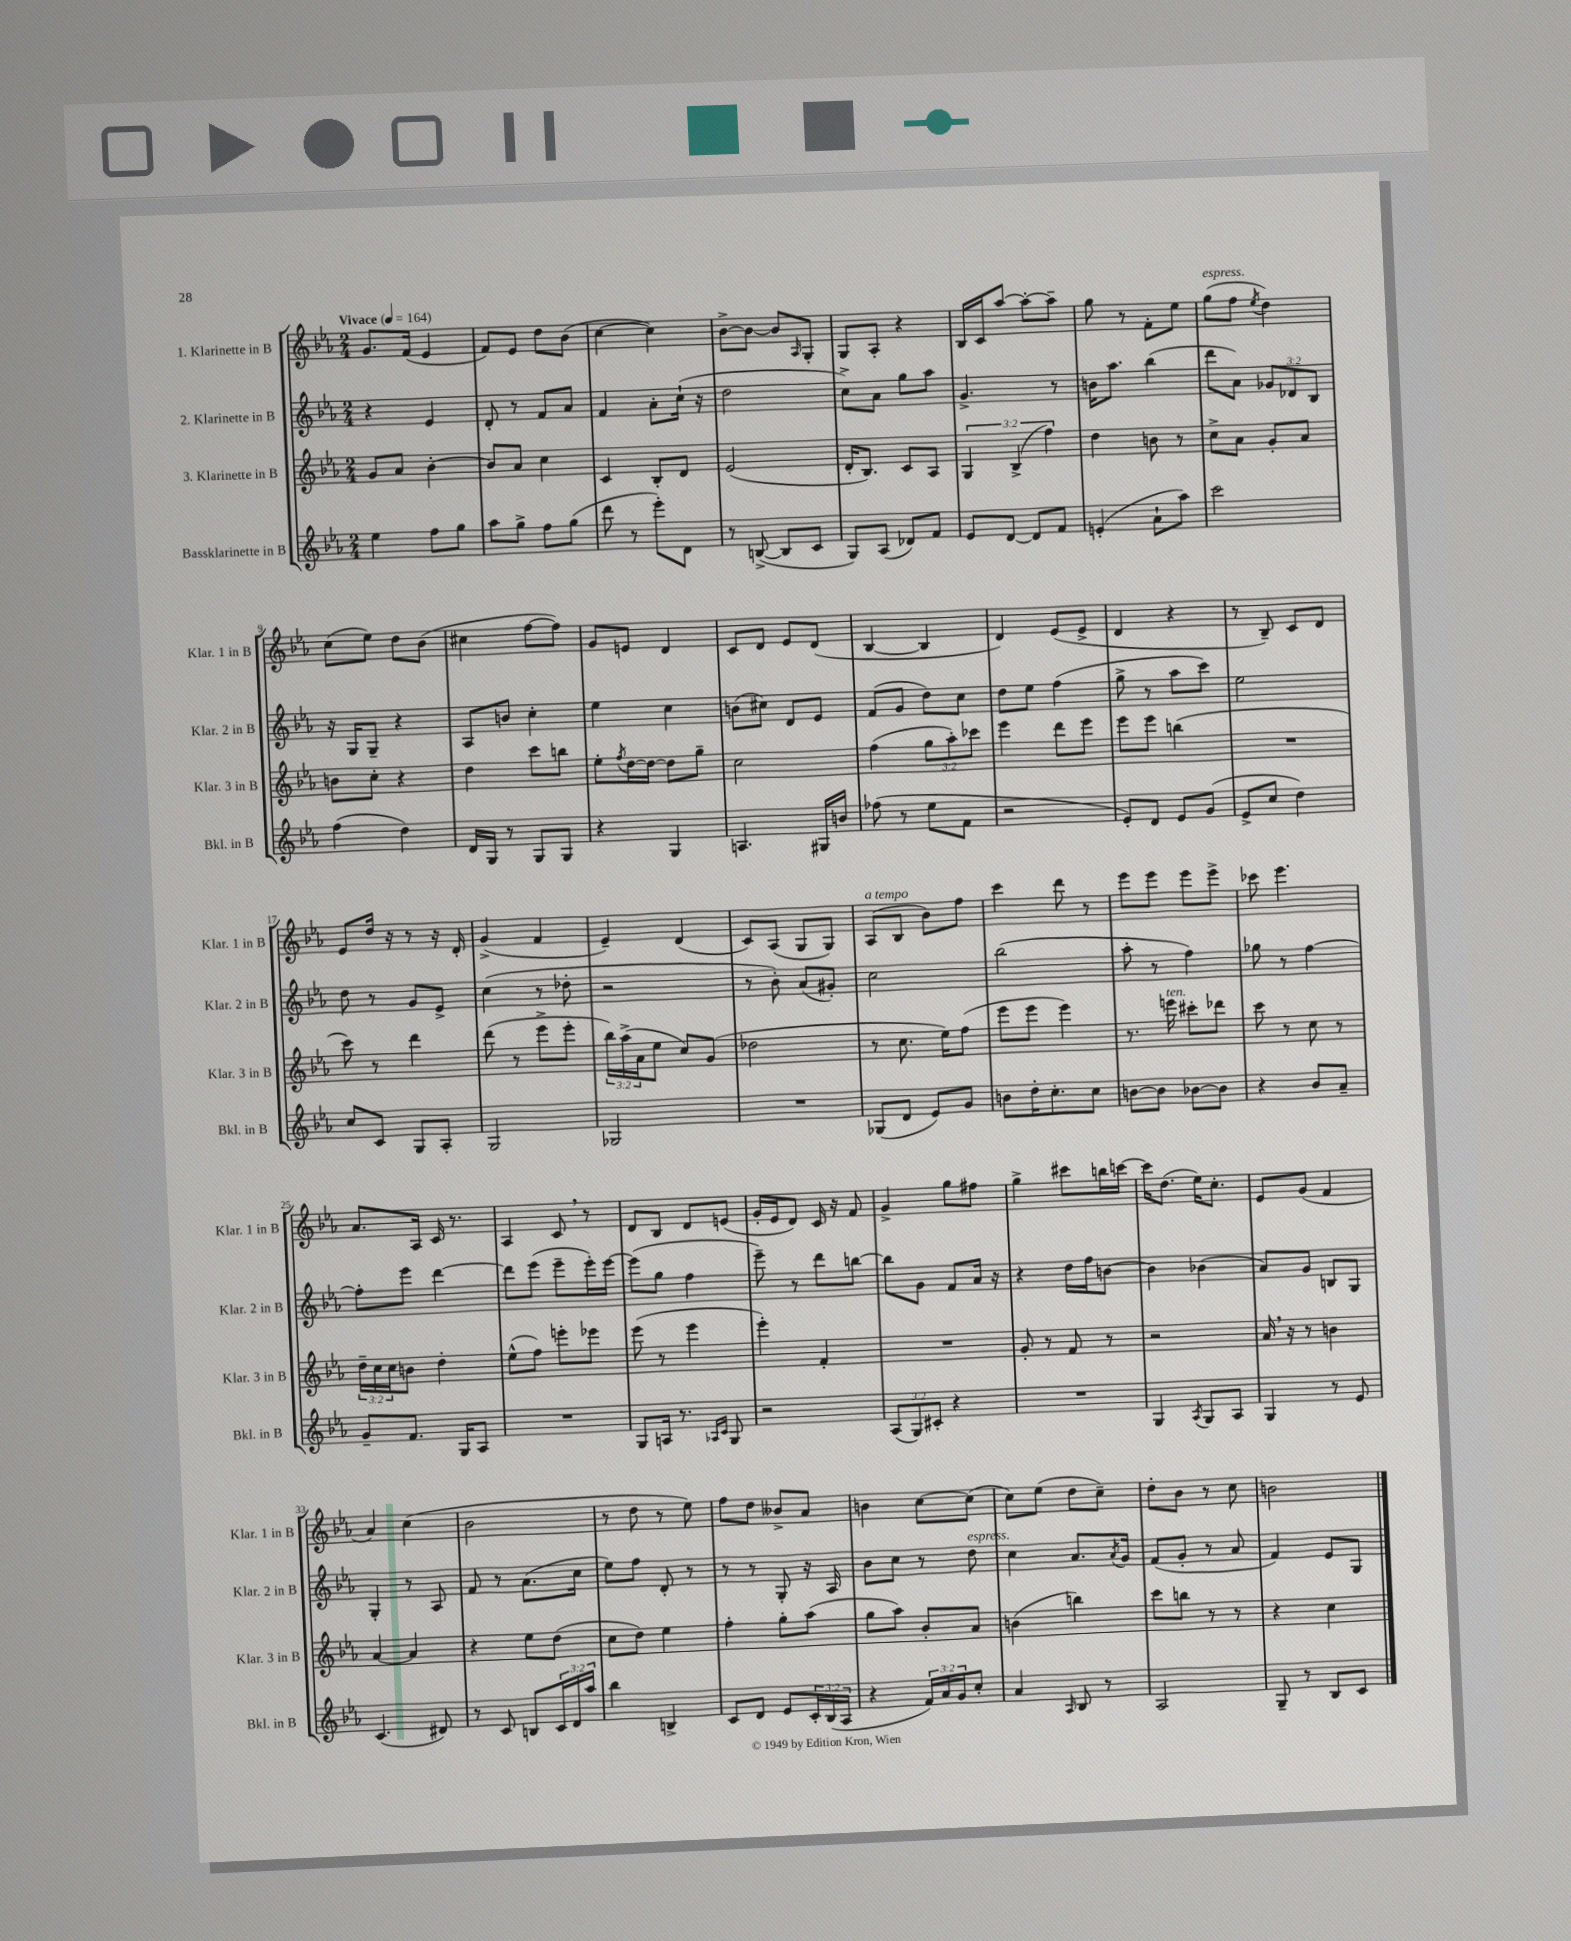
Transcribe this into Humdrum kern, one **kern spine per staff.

**kern	**kern	**kern	**kern
*staff4	*staff3	*staff2	*staff1
*clefG2	*clefG2	*clefG2	*clefG2
*k[b-e-a-]	*k[b-e-a-]	*k[b-e-a-]	*k[b-e-a-]
*M2/4	*M2/4	*M2/4	*M2/4
*MM164	*MM164	*MM164	*MM164
4ee-	8g	4r	8.g
.	8a-	.	.
.	.	.	(16f
8ff	[4b-'	4e-	4e-
8gg	.	.	.
=	=	=	=
8aa-	8b-]	8d'	8f)
8gg^	8a-	8r	8e-
8ff	4cc	8f	8dd
(8gg	.	8a-	(8b-
=	=	=	=
8ddd	4c	4f	[4cc
8r	.	.	.
8eee-')	8B-'	8a-'	4cc])
8d	8d	(16cc`	.
.	.	16r	.
=	=	=	=
8r	(2e-	2dd	[8b-^
([8B^	.	.	8b-_
8B]	.	.	8b-]
.	.	.	16qqA-
8c	.	.	8G'
=	=	=	=
8G)	16d'	8cc^)	8G
.	8.B-)	.	.
(8A-	.	8a-	8A-'
8d-)	8c	8gg	4r
8f	8A-	8aa-	.
=	=	=	=
8e-	6G	4.g^	16B-
.	.	.	16c
[8d	.	.	[8aa-
.	(6B-^	.	.
8d]	.	.	8aa-'_
.	6ff)	.	.
8f	.	8r	8aa-~]
=	=	=	=
(4e'	4dd	16b	8gg
.	.	8.aa-	.
.	.	.	8r
8a-`	8b	(4bb-	8f'
8aa-)	8r	.	8ee-
=	=	=	=
2ccc	8cc^	8ddd	(8gg
.	8a-	8a-)	8ff
.	.	.	8qee-
.	8g'	12g-	4dd)
.	.	12d-	.
.	8a-	.	.
.	.	12B-	.
=	=	=	=
(4ff	8b	16r	(8cc
.	.	16G	.
.	8cc'	8G~	8ee-)
4dd)	4r	4r	8dd
.	.	.	(8b-
=	=	=	=
16d	4dd	8A-	4cc#
16G	.	.	.
8r	.	8b	.
8G	8ccc	4cc'	[8ff
8G	8bb	.	8ff])
=	=	=	=
4r	8ee-'	4ee-	8g
.	8qff	.	.
.	[16dd	.	8e
.	16dd_	.	.
4G	8dd]	4cc	4d
.	8gg~	.	.
=	=	=	=
4.A	2cc	(8b	8c
.	.	8cc#)	8d
.	.	8d	8e-
16G#	.	8e-	(8d
16b	.	.	.
=	=	=	=
(8ff-	(4ff	(8f	[4B-
8r	.	8g	.
8ee-	12gg	8dd)	4B-]
.	12aa-')	.	.
8f	.	8cc	.
.	12ccc-	.	.
=	=	=	=
2r	4eee-	8dd	4d)
.	.	8ee-	.
.	8ddd	(4ff	(8e-
.	8eee-	.	8e-^
=	=	=	=
8e-')	8eee-	8gg^	4d
8d	8eee-	8r	.
8e-	(4bb	8aa-	4r
(8g	.	8ccc)	.
=	=	=	=
8e-^	2r	2ee-	8r
8cc	.	.	8B-~)
4dd)	.	.	8c
.	.	.	8d
=	=	=	=
8cc	8ccc)	8dd	8e-
8c	8r	8r	16dd
.	.	.	16r
8G	4ddd	8g	8r
8A-'	.	8e-^	16r
.	.	.	16d'
=	=	=	=
2G	(8ddd	(4cc	(4g^
.	8r	.	.
.	8eee-^	8r	4f
.	8eee-'	8dd-'	.
=	=	=	=
2G-	24bb-)	2r	4e-~)
.	(24aa-^	.	.
.	24a-	.	.
.	8ee-	.	.
.	8cc)	.	(4d
.	(8g	.	.
=	=	=	=
2r	2dd-	8r	8c)
.	.	8b-')	(8A-
.	.	(8a-	8G
.	.	8g#')	8G)
=	=	=	=
(8G-	8r	2cc	(8A-
8d	8.cc	.	8B-
8e-)	.	.	8b-)
.	16ee-)	.	.
8g	(8ff	.	8ff
=	=	=	=
8b	8eee-	(2bb-	4ccc
16dd'	8eee-	.	.
8.cc'	.	.	.
.	4eee-)	.	8ddd
8cc	.	.	8r
=	=	=	=
[8b	8.r	8aa-'	8eee-
8b]	.	8r	8eee-
.	16eee	.	.
[8b-	8ccc#'	4ff)	8eee-
8b-]	8ddd-	.	8eee-^
=	=	=	=
4r	8ccc	8gg-	8ccc-
.	8r	8r	4.eee-
8b-	8cc	[4ff	.
8a-~	8r	.	.
=	=	=	=
8g~	24dd~	8ff']	8.a-
.	24cc	.	.
.	24cc	.	.
8.f	8b	8eee-	.
.	.	.	16A-
.	4dd'	[4ddd	16c
16G	.	.	8.r
8A-	.	.	.
=	=	=	=
2r	(8ee-^^	8ddd]	4A-
.	8ff)	(8eee-	.
.	8eee'	8eee-~	8c
.	8eee-	16eee-')	8r
.	.	[16eee-	.
=	=	=	=
8G	(8eee-	(8eee-]	8d
16A	8r	8gg	8B-
8.r	.	.	.
.	4eee-	4ff	8d
16qqA-	.	.	.
16qqc	.	.	.
8G	.	.	(8e
=	=	=	=
2r	4eee-')	8eee-~)	16g'
.	.	.	16e-
.	.	8r	8d)
.	4f'	8ddd	16c
.	.	.	16r
.	.	[8bb	8f
=	=	=	=
(12A-	2r	8bb]	4g^
12G)	.	.	.
.	.	8g	.
12c#'	.	.	.
4r	.	8f	8gg
.	.	16a-	8ff#
.	.	16r	.
=	=	=	=
2r	8g'	4r	4gg^
.	8r	.	.
.	8f	16dd	8ccc#
.	.	16ff	.
.	8r	[8b	16bb
.	.	.	[16ccc
=	=	=	=
4G	2r	4b]	16ccc]
.	.	.	(8.dd
8qA-	.	.	.
8G	.	(4b-	16ee-)
.	.	.	8.cc'
8A-	.	.	.
=	=	=	=
4G	16a-	8a-)	8e-
.	16r	.	.
.	8r	8g	(8g
8r	4b	8B	4f
8e-	.	8G	.
=	=	=	=
(4.c	[4a-	4G'	4a-)
.	4a-]	8r	(4cc
8d#)	.	8A-	.
=	=	=	=
8r	4r	8f	2b-
8c	.	8r	.
8B	8ee-	(8.a-	.
24c	(8dd	.	.
24d	.	.	.
.	.	16cc	.
24aa-	.	.	.
=	=	=	=
4bb-	8cc	8ee-)	8r
.	8dd)	8ff	8dd
4B^	4ee-	8d'	8r
.	.	8r	8ee-)
=	=	=	=
8c	4ff'	8r	8ff
8d	.	8r	8dd
8e-	8gg'	8G'	8b--^
24c'	(8aa-	16r	8a-
(24B-	.	.	.
.	.	16A-	.
24A-	.	.	.
=	=	=	=
4r	8gg	8b-	4b
.	8aa-)	8cc	.
24f)	8b-'	8r	[8cc
24a-	.	.	.
24g	.	.	.
8cc'	8a-	8dd	(8cc]
=	=	=	=
4a-	(4b	4cc	8cc)
.	.	.	(8ee-
16qqA-	.	.	.
8B-	4bb)	8.a-	8dd
8r	.	.	8cc~)
.	.	8qa-	.
.	.	16g	.
=	=	=	=
2A-	8ccc	(8f	8dd'
.	8bb	8g'	8b-
.	8r	8r	8r
.	8r	8a-	8cc
=	=	=	=
8G~	4r	4f)	2b
8r	.	.	.
8B-	4cc	8e-	.
8c	.	8G	.
==	==	==	==
*-	*-	*-	*-
